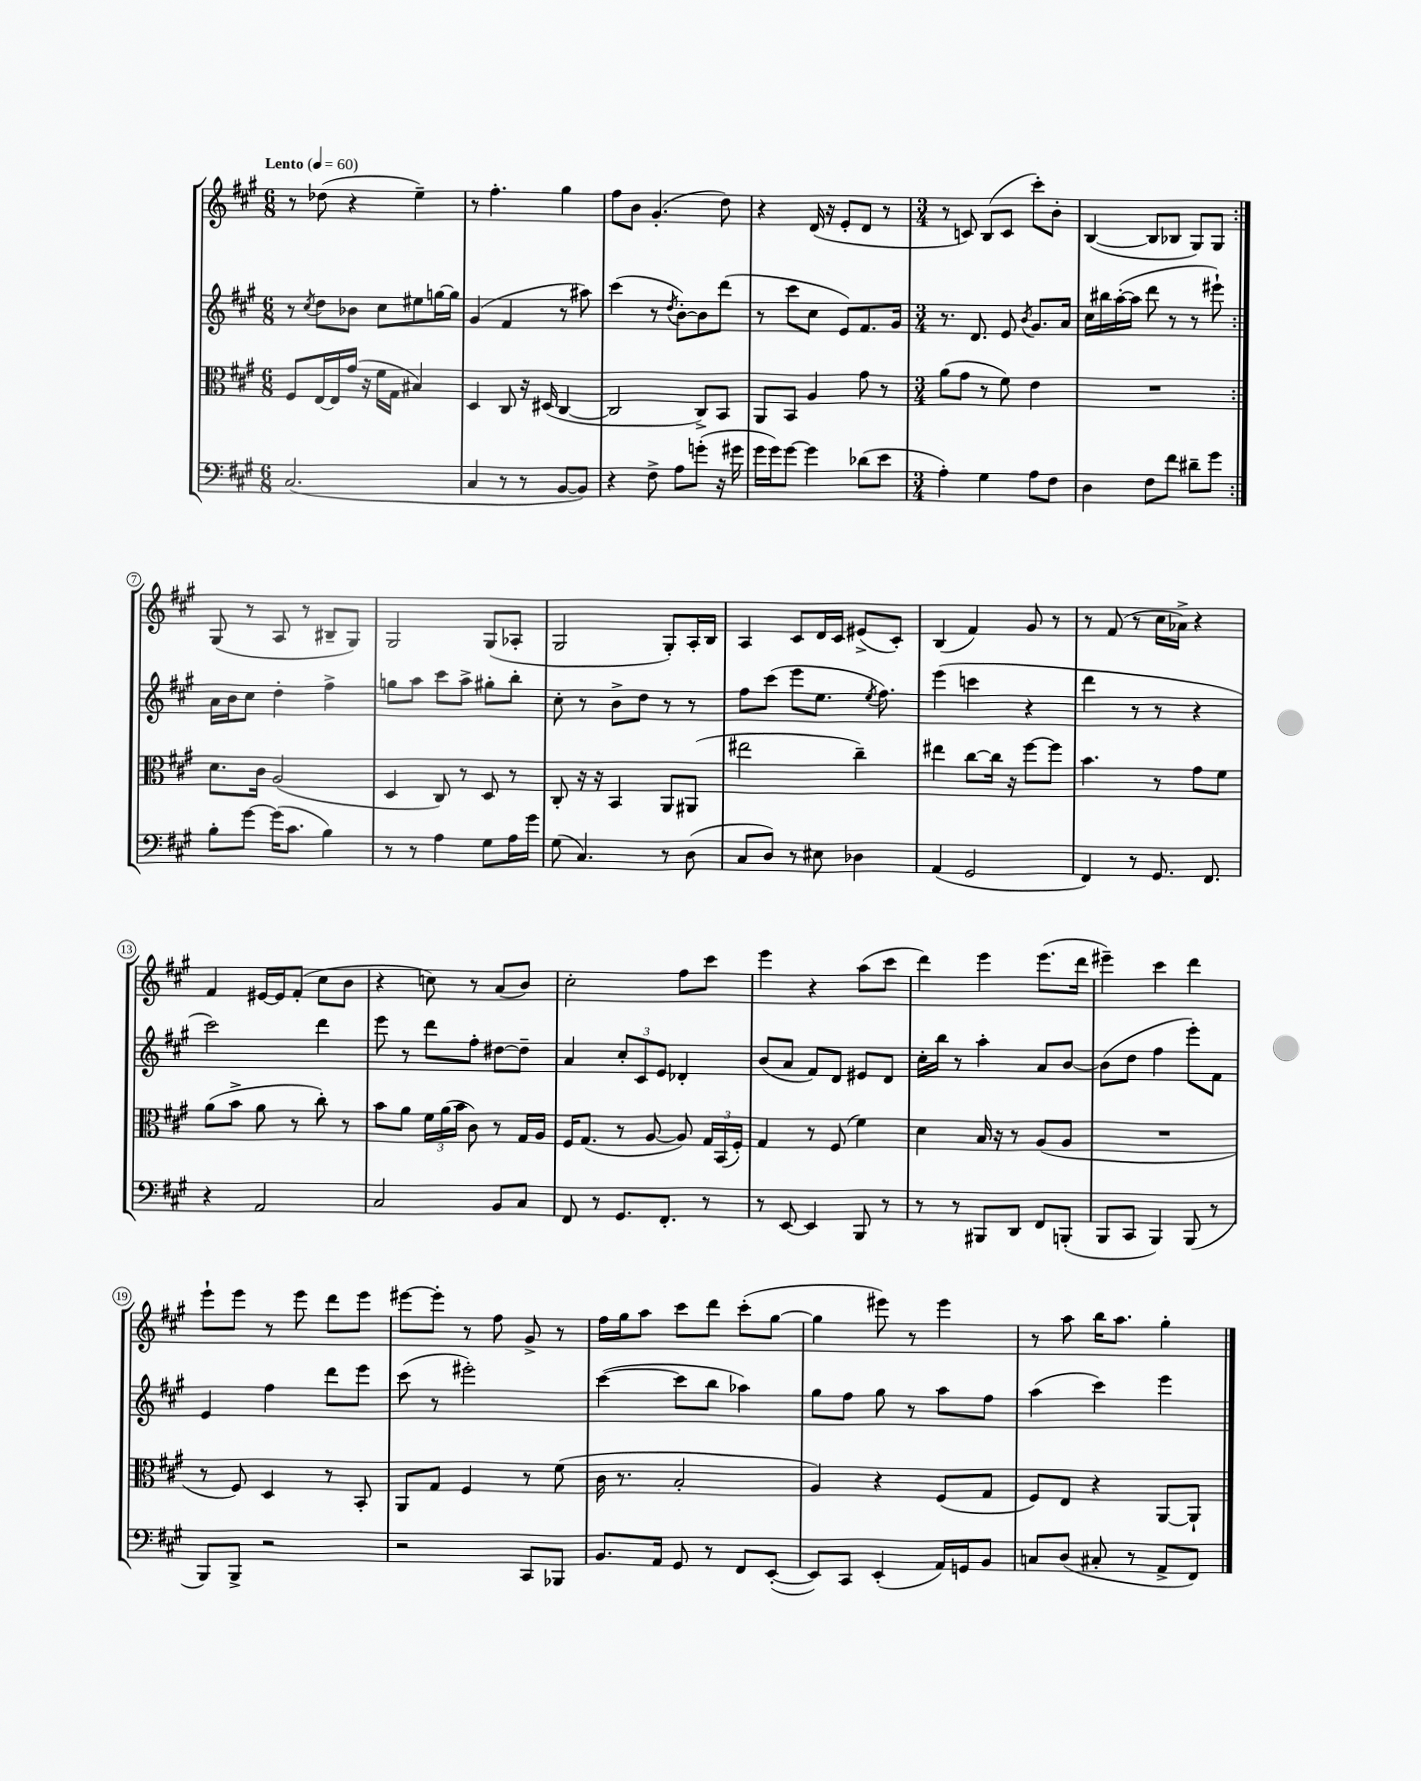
<<
\new StaffGroup <<
\new Staff = "s0" {
    \clef treble \key a \major \numericTimeSignature \time 6/8 \tempo "Lento" 4 = 60
    \autoBeamOff \repeat volta 2 { r8 des''8( r4 e''4--) |
    r8 fis''4.-. gis''4 |
    fis''8[ b'8] gis'4.-.( d''8) |
    r4 d'16( r16 e'8[-. d'8] r8 |
    \numericTimeSignature \time 3/4 r8 c'8) b8[( c'8] cis'''8[-.) b'8]-. |
    b4~( b8[ bes8] gis8[) gis8] | }
    gis8( r8 a8 r8 bis8[-- gis8]) |
    gis2 gis8[( aes8]-. |
    gis2 gis8[-.) a16-. b16] |
    a4 cis'8[ d'16 cis'16] eis'8[->( cis'8]-.) |
    b4( fis'4) gis'8 r8 |
    r8 fis'8( r8 cis''16[ aes'16]->) r4 |
    fis'4 eis'16[~ eis'16 fis'8]-.( cis''8[ b'8] |
    r4 c''8) r8 a'8[( b'8]) |
    cis''2-. fis''8[ cis'''8] |
    e'''4 r4 a''8[( cis'''8] |
    d'''4) e'''4 e'''8.[( d'''16] |
    eis'''4--) cis'''4 d'''4 |
    e'''8[-! e'''8] r8 e'''8 d'''8[ e'''8] |
    eis'''8[~ eis'''8]-. r8 fis''8 gis'8-> r8 |
    fis''16[ gis''16 a''8] cis'''8[ d'''8] cis'''8[-.( gis''8]~ |
    gis''4 eis'''8) r8 eis'''4 |
    r8 a''8 b''16[ a''8.] gis''4-. \bar "|." |
}
\new Staff = "s1" {
    \clef treble \key a \major \numericTimeSignature \time 6/8
    \autoBeamOff \repeat volta 2 { r8 \acciaccatura { cis''8 } d''8[ bes'8] cis''8[ eis''8 g''16~ g''16] |
    gis'4( fis'4 r8 ais''8) |
    cis'''4( r8 \acciaccatura { d''8 } b'8[~-.) b'8 d'''8]( |
    r8 cis'''8[ cis''8] e'8[) fis'8. gis'16] |
    \numericTimeSignature \time 3/4 r8. d'8. e'8 \acciaccatura { b'8 } gis'8.[ a'16] |
    cis''16[ bis''16 a''16~-.( a''16] d'''8 r8 r8 eis'''8-!) | }
    a'16[ b'16 cis''8] d''4-. fis''4-> |
    g''8[ a''8] cis'''8[ a''8]-> gis''8[-. b''8]-. |
    cis''8-. r8 b'8[-> d''8] r8 r8 |
    fis''8[ cis'''8]( e'''8[ e''8.] \acciaccatura { e''8 } fis''8.) |
    e'''4( c'''4 r4 |
    d'''4 r8 r8 r4 |
    cis'''2) d'''4 |
    e'''8 r8 d'''8[ fis''8]-. dis''8[~ dis''8]-- |
    a'4 \tuplet 3/2 { cis''8[-. cis'8 e'8] } des'4-. |
    b'8[( a'8] fis'8[) d'8] eis'8[ d'8] |
    cis''16[-. b''16] r8 a''4-. a'8[ b'8]~ |
    b'8[( d''8] fis''4 e'''8[-.) fis'8] |
    e'4 fis''4 d'''8[ e'''8] |
    cis'''8( r8 eis'''2-.) |
    cis'''4~( cis'''8[ b''8] aes''4) |
    gis''8[ fis''8] gis''8 r8 a''8[ fis''8] |
    a''4( cis'''4) e'''4 \bar "|." |
}
\new Staff = "s2" {
    \clef alto \key a \major \numericTimeSignature \time 6/8
    \autoBeamOff \repeat volta 2 { fis8[ e16~ e16 gis'16]( r16 fis'16[ gis16] bis4) |
    d4 cis8 r16 dis16( cis4~ |
    cis2 cis8[->) b,8] |
    a,8[ b,8] a4 gis'8 r8 |
    \numericTimeSignature \time 3/4 a'8[( gis'8] r8 fis'8) e'4 |
    R2. | }
    d'8.[ cis'16] a2( |
    d4 cis8) r8 d8 r8 |
    cis8-. r16 r16 b,4 a,8[ ais,8]( |
    eis''2 cis''4--) |
    eis''4 cis''8[~ cis''16] r16 fis''8[~ fis''8] |
    b'4. r8 gis'8[ fis'8] |
    a'8[( b'8]-> a'8 r8 cis''8-.) r8 |
    b'8[ a'8] \tuplet 3/2 { fis'16[ a'16( b'16] } cis'8) r8 gis16[ a16] |
    fis16[ gis8.]( r8 a8~ a8) \tuplet 3/2 { gis16[ b,16( fis16]-.) } |
    gis4 r8 fis8( fis'4) |
    d'4 b16 r16 r8 a8[( a8] |
    R2. |
    r8 fis8) d4 r8 b,8-. |
    a,8[ gis8] fis4 r8 fis'8( |
    cis'16 r8. b2-. |
    a4) r4 fis8[( gis8] |
    fis8[) e8] r4 a,8[~ a,8]-! \bar "|." |
}
\new Staff = "s3" {
    \clef bass \key a \major \numericTimeSignature \time 6/8
    \autoBeamOff \repeat volta 2 { cis2.( |
    cis4 r8 r8 b,8[~ b,8]) |
    r4 fis8-> a8[ g'8]-.( r16 gis'16 |
    gis'16[ gis'16) gis'8]~ gis'4 des'8[( e'8] |
    \numericTimeSignature \time 3/4 a4-.) gis4 a8[ fis8] |
    d4 fis8[ fis'8] dis'8[-- gis'8] | }
    b8[-. gis'8]~ gis'16[( cis'8.] b4) |
    r8 r8 a4 gis8[ a16 gis'16] |
    gis8( cis4.) r8 d8( |
    cis8[ d8]) r8 eis8 des4 |
    a,4( gis,2 |
    fis,4) r8 gis,8. fis,8. |
    r4 a,2 |
    cis2 b,8[ cis8] |
    fis,8 r8 gis,8.[ fis,8.]-. r8 |
    r8 e,8~ e,4 b,,8 r8 |
    r8 r8 bis,,8[ d,8] fis,8[ b,,8]-.( |
    b,,8[ cis,8] b,,4) b,,8( r8 |
    b,,8[) b,,8]-> r2 |
    r2 cis,8[ bes,,8] |
    b,8.[ a,16] gis,8 r8 fis,8[ e,8]~-.( |
    e,8[) cis,8] e,4-.( a,16[) g,16 b,8] |
    c8[ d8]( cis8-. r8 a,8[-> fis,8]) \bar "|." |
}
>>
>>
\layout { \context { \Score \override BarNumber.stencil = #(make-stencil-circler 0.1 0.3 ly:text-interface::print) } }
